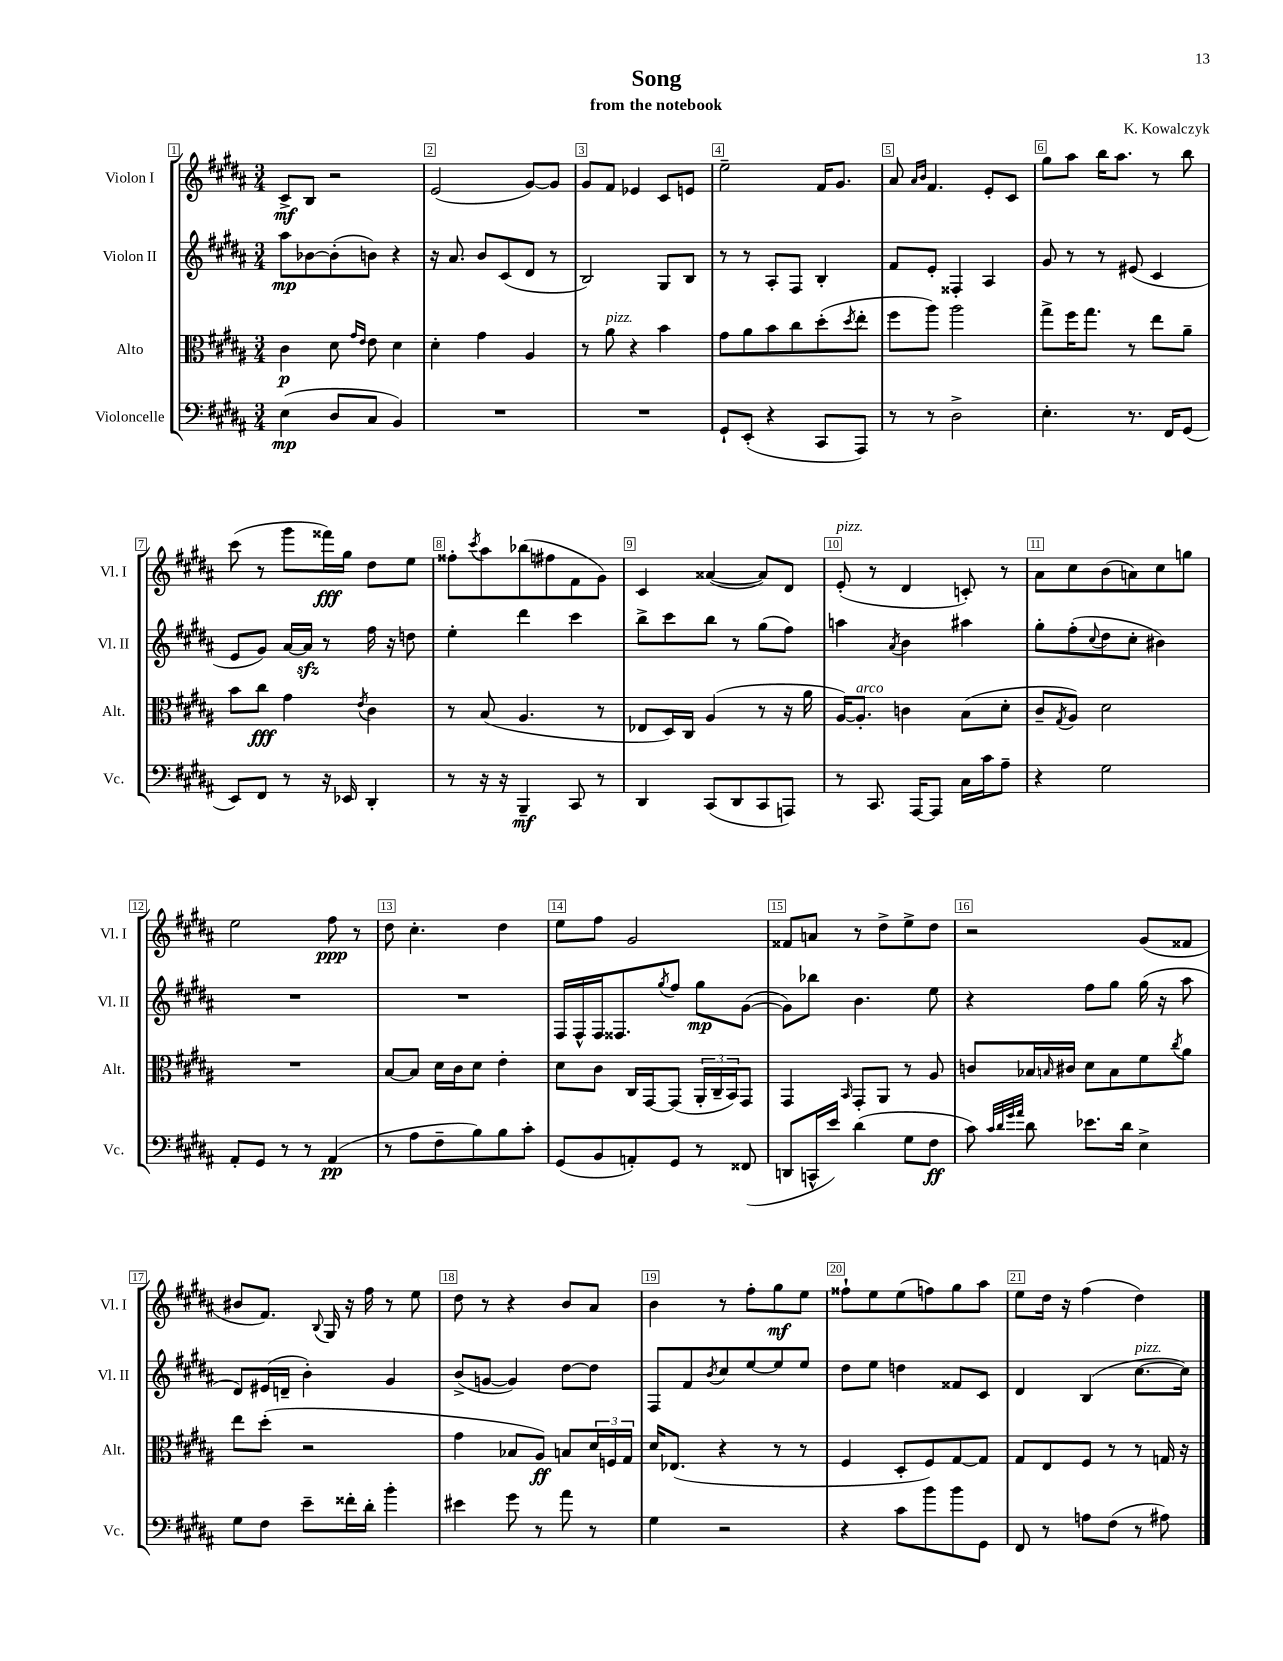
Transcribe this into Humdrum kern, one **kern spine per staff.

**kern	**dynam	**kern	**dynam	**kern	**dynam	**kern	**dynam
*part4	*part4	*part3	*part3	*part2	*part2	*part1	*part1
*staff4	*staff4	*staff3	*staff3	*staff2	*staff2	*staff1	*staff1
*I"Violoncelle	*	*I"Alto	*	*I"Violon II	*	*I"Violon I	*
*I'Vc.	*	*I'Alt.	*	*I'Vl. II	*	*I'Vl. I	*
*clefF4	*	*clefC3	*	*clefG2	*	*clefG2	*
*k[f#c#g#d#a#]	*	*k[f#c#g#d#a#]	*	*k[f#c#g#d#a#]	*	*k[f#c#g#d#a#]	*
*M3/4	*	*M3/4	*	*M3/4	*	*M3/4	*
=1	=1	=1	=1	=1	=1	=1	=1
(4E\	mp	4c#\	p	8aa#\L	mp	8c#^/L	mf
.	.	.	.	[8b-X\	.	8B/J	.
8D#/L	.	8d#\	.	(8b-'\]	.	2r	.
.	.	16qqg#/LL	.	.	.	.	.
.	.	16qqe/JJ	.	.	.	.	.
8C#/J	.	8e\	.	8bn\J)	.	.	.
4BB/)	.	4d#\	.	4r	.	.	.
=2	=2	=2	=2	=2	=2	=2	=2
2.r	.	4d#'\	.	16r	.	(2e/	.
.	.	.	.	8.a#/	.	.	.
.	.	4g#\	.	8b/L	.	.	.
.	.	.	.	(8c#/	.	.	.
.	.	4A#/	.	8d#/J	.	[8g#/L)	.
.	.	.	.	8r	.	8g#/J]	.
=3	=3	=3	=3	=3	=3	=3	=3
2.r	.	8r	.	2B/)	.	8g#/L	.
!	!	!LO:TX:a:i:t=pizz.	!	!	!	!	!
.	.	8a#\	.	.	.	8f#/J	.
.	.	4r	.	.	.	4e-X/	.
.	.	4b\	.	8G#/L	.	8c#/L	.
.	.	.	.	8B/J	.	8en/J	.
=4	=4	=4	=4	=4	=4	=4	=4
8GG#`/L	.	8g#\L	.	8r	.	2ee~\	.
(8EE'/J	.	8a#\	.	8r	.	.	.
4r	.	8b\	.	8A#'/L	.	.	.
.	.	8cc#\	.	8F#/J	.	.	.
8CC#/L	.	(8dd#'\	.	4B'/	.	16f#/KL	.
.	.	.	.	.	.	8.g#/J	.
.	.	8qdd#/	.	.	.	.	.
8AAA#/J)	.	8ee'\J	.	.	.	.	.
=5	=5	=5	=5	=5	=5	=5	=5
8r	.	8ff#\L	.	8f#/L	.	8a#/	.
.	.	.	.	.	.	16qqa#/LL	.
.	.	.	.	.	.	16qqb/JJ	.
8r	.	8aa#\J)	.	8e'/J	.	4.f#/	.
2D#^\	.	2aa#\	.	4F##X'/	.	.	.
.	.	.	.	4A#/	.	8e'/L	.
.	.	.	.	.	.	8c#/J	.
=6	=6	=6	=6	=6	=6	=6	=6
4.E'\	.	8gg#^\L	.	8g#/	.	8gg#\L	.
.	.	16ff#\K	.	8r	.	8aa#\J	.
.	.	8.gg#\J	.	.	.	.	.
.	.	.	.	8r	.	16bb\KL	.
.	.	.	.	.	.	8.aa#\J	.
8.r	.	8r	.	(8e#X/	.	.	.
.	.	8ee\L	.	4c#/	.	8r	.
16FF#/KL	.	.	.	.	.	.	.
(8GG#/J	.	8a#~\J	.	.	.	8bb\	.
!!LO:LB:g=z
=7	=7	=7	=7	=7	=7	=7	=7
8EE/L)	.	8b\L	.	8e/L	.	(8ccc#\	.
8FF#/J	.	8cc#\J	fff	8g#/J)	.	8r	.
8r	.	4g#\	.	[16a#/LL	.	8ggg#\L	.
.	.	.	.	16a#zz/JJ]	.	.	.
16r	.	.	.	8r	.	16fff##X\L)	fff
16EE-X/	.	.	.	.	.	16gg#\JJ	.
.	.	8qe/	.	.	.	.	.
4DD#'/	.	4c#\	.	16ff#\	.	8dd#\L	.
.	.	.	.	16r	.	.	.
.	.	.	.	8ddn\	.	8ee\J	.
=8	=8	=8	=8	=8	=8	=8	=8
8r	.	8r	.	4ee'\	.	8ff##X'\L	.
.	.	.	.	.	.	8qccc#/	.
16r	.	(8B/	.	.	.	8aa#\	.
16r	.	.	.	.	.	.	.
4BBB~/	mf	4.A#/	.	4ddd#\	.	(8bb-X\	.
.	.	.	.	.	.	8ff#X\	.
8CC#/	.	.	.	4ccc#\	.	8f#\	.
8r	.	8r	.	.	.	8g#\J)	.
=9	=9	=9	=9	=9	=9	=9	=9
4DD#/	.	8E-X/L	.	8bb^\L	.	4c#/	.
.	.	16D#/L)	.	8ccc#\	.	.	.
.	.	16C#/JJ	.	.	.	.	.
(8CC#/L	.	(4A#/	.	8bb\J	.	([4a##X/	.
8DD#/	.	.	.	8r	.	.	.
8CC#/	.	8r	.	(8gg#\L	.	8a##/L])	.
8AAAn/J)	.	16r	.	8ff#\J)	.	8d#/J	.
.	.	16a#\	.	.	.	.	.
=10	=10	=10	=10	=10	=10	=10	=10
!	!	!	!	!	!	!LO:TX:a:i:t=pizz.	!
8r	.	[16A#/KL)	.	4aan\	.	(8e'/	.
!	!	!LO:TX:a:i:t=arco	!	!	!	!	!
.	.	8.A#'/J]	.	.	.	.	.
8.CC#/	.	.	.	.	.	8r	.
.	.	.	.	8qa#/	.	.	.
.	.	4cn\	.	4b\	.	4d#/	.
[16AAA#/KL	.	.	.	.	.	.	.
8AAA#/J]	.	.	.	.	.	.	.
16C#\LL	.	(8B\L	.	4aa#X\	.	8cn'/)	.
16c#\J	.	.	.	.	.	.	.
8A#~\J	.	8d#'\J	.	.	.	8r	.
=11	=11	=11	=11	=11	=11	=11	=11
4r	.	8c#~/L	.	8gg#'\L	.	8a#\L	.
.	.	8qG#/	.	.	.	.	.
.	.	8A#/J)	.	(8ff#'\	.	8cc#\	.
.	.	.	.	8qqcc#/	.	.	.
2G#\	.	2d#\	.	8dd#\	.	(8b\	.
.	.	.	.	8cc#'\J	.	8an\)	.
.	.	.	.	4b#X\)	.	8cc#\	.
.	.	.	.	.	.	8ggn\J	.
!!LO:LB:g=z
=12	=12	=12	=12	=12	=12	=12	=12
8AA#'/L	.	2.r	.	2.r	.	2ee\	.
8GG#/J	.	.	.	.	.	.	.
8r	.	.	.	.	.	.	.
8r	.	.	.	.	.	.	.
(4AA#/	pp	.	.	.	.	8ff#\	ppp
.	.	.	.	.	.	8r	.
=13	=13	=13	=13	=13	=13	=13	=13
8r	.	[8B/L	.	2.r	.	8dd#\	.
8A#\L	.	8B/J]	.	.	.	4.cc#'\	.
8F#~\	.	16d#\LL	.	.	.	.	.
.	.	16c#\J	.	.	.	.	.
8B\)	.	8d#\J	.	.	.	.	.
8B\	.	4e'\	.	.	.	4dd#\	.
8c#'\J	.	.	.	.	.	.	.
=14	=14	=14	=14	=14	=14	=14	=14
(8GG#/L	.	8d#\L	.	16F#/LL	.	8ee\L	.
.	.	.	.	16F#^^/	.	.	.
8BB/	.	8c#\J	.	16F#/J	.	8ff#\J	.
.	.	.	.	8.F##X/	.	.	.
8AAn'/)	.	16C#/LL	.	.	.	2g#/	.
.	.	[16GG#/J	.	.	.	.	.
.	.	.	.	8qgg#/	.	.	.
8GG#/J	.	(8GG#/J]	.	8ff#/J	.	.	.
8r	.	24AA#'/LL	.	8gg#\L	mp	.	.
.	.	24C#~/	.	.	.	.	.
.	.	24BB/J)	.	.	.	.	.
(8FF##X/	.	8GG#/J	.	([8g#\J	.	.	.
=15	=15	=15	=15	=15	=15	=15	=15
8DDn/L	.	4GG#/	.	8g#\L])	.	8f##X/L	.
16CCn^^/L	.	.	.	8bb-X\J	.	8an/J	.
16e/JJ)	.	.	.	.	.	.	.
.	.	16qqBB/	.	.	.	.	.
(4d#\	.	8GG#'/L	.	4.b\	.	8r	.
.	.	8AA#/J	.	.	.	8dd#^\L	.
8G#\L	.	8r	.	.	.	8ee^\	.
8F#\J	ff	8A#/	.	8ee\	.	8dd#\J	.
=16	=16	=16	=16	=16	=16	=16	=16
8c#\)	.	8cn/L	.	4r	.	2r	.
32qqc#/LLL	.	.	.	.	.	.	.
32qqd#/	.	.	.	.	.	.	.
32qqg#/	.	.	.	.	.	.	.
32qqa#/JJJ	.	.	.	.	.	.	.
8d#\	.	16B-X/L	.	.	.	.	.
.	.	16qqBn/	.	.	.	.	.
.	.	16c#X/JJ	.	.	.	.	.
8.e-X\L	.	8d#\L	.	8ff#\L	.	.	.
.	.	8B\	.	8gg#\J	.	.	.
16d#\Jk	.	.	.	.	.	.	.
4E^\	.	8f#\	.	(16gg#\	.	(8g#/L	.
.	.	.	.	16r	.	.	.
.	.	8qcc#/	.	.	.	.	.
.	.	8a#\J	.	8aa#\	.	8f##X/J	.
!!LO:LB:g=z
=17	=17	=17	=17	=17	=17	=17	=17
8G#\L	.	8ee\L	.	8d#/L)	.	8b#X/L	.
8F#\J	.	(8dd#'\J	.	(16e#X/L	.	8.f#/J)	.
.	.	.	.	16dn~/JJ	.	.	.
8e~\L	.	2r	.	4b'\)	.	.	.
.	.	.	.	.	.	8qqB/	.
.	.	.	.	.	.	16G#/	.
16f##X'\L	.	.	.	.	.	16r	.
16d#'\JJ	.	.	.	.	.	16ff#\	.
4b'\	.	.	.	4g#/	.	8r	.
.	.	.	.	.	.	8ee\	.
=18	=18	=18	=18	=18	=18	=18	=18
4e#X\	.	4g#\	.	(8b^/L	.	8dd#\	.
.	.	.	.	[8gn/J	.	8r	.
8g#\	.	8B-X/L	.	4g/])	.	4r	.
8r	.	8A#/J)	ff	.	.	.	.
8a#\	.	8Bn/L	.	[8dd#\L	.	8b/L	.
8r	.	24d#/L	.	8dd#\J]	.	8a#/J	.
.	.	24Fn/	.	.	.	.	.
.	.	24G#/JJ	.	.	.	.	.
=19	=19	=19	=19	=19	=19	=19	=19
4G#\	.	16d#/KL	.	8F#/L	.	4b\	.
.	.	(8.E-X/J	.	.	.	.	.
.	.	.	.	8f#/	.	.	.
.	.	.	.	8qb/	.	.	.
2r	.	4r	.	8cc#/	.	8r	.
.	.	.	.	[8ee/	.	8ff#'\L	.
.	.	8r	.	8ee/]	.	8gg#\	mf
.	.	8r	.	8ee/J	.	8ee\J	.
=20	=20	=20	=20	=20	=20	=20	=20
4r	.	4F#/	.	8dd#\L	.	8ff##X`\L	.
.	.	.	.	8ee\J	.	8ee\	.
8c#\L	.	8D#'/L	.	4ddn\	.	(8ee\	.
8b\	.	8F#/)	.	.	.	8ffn\)	.
8b\	.	[8G#/	.	8f##X/L	.	8gg#\	.
8GG#\J	.	8G#/J]	.	8c#/J	.	8aa#\J	.
=21	=21	=21	=21	=21	=21	=21	=21
8FF#/	.	8G#/L	.	4d#/	.	8ee\L	.
8r	.	8E/	.	.	.	16dd#\Jk	.
.	.	.	.	.	.	16r	.
8An\L	.	8F#/J	.	(4B/	.	(4ff#\	.
(8F#\J	.	8r	.	.	.	.	.
!	!	!	!	!LO:TX:a:i:t=pizz.	!	!	!
8r	.	8r	.	[8.cc#\L	.	4dd#\)	.
8A#X\)	.	16Gn/	.	.	.	.	.
.	.	16r	.	16cc#\Jk])	.	.	.
==	==	==	==	==	==	==	==
*-	*-	*-	*-	*-	*-	*-	*-
